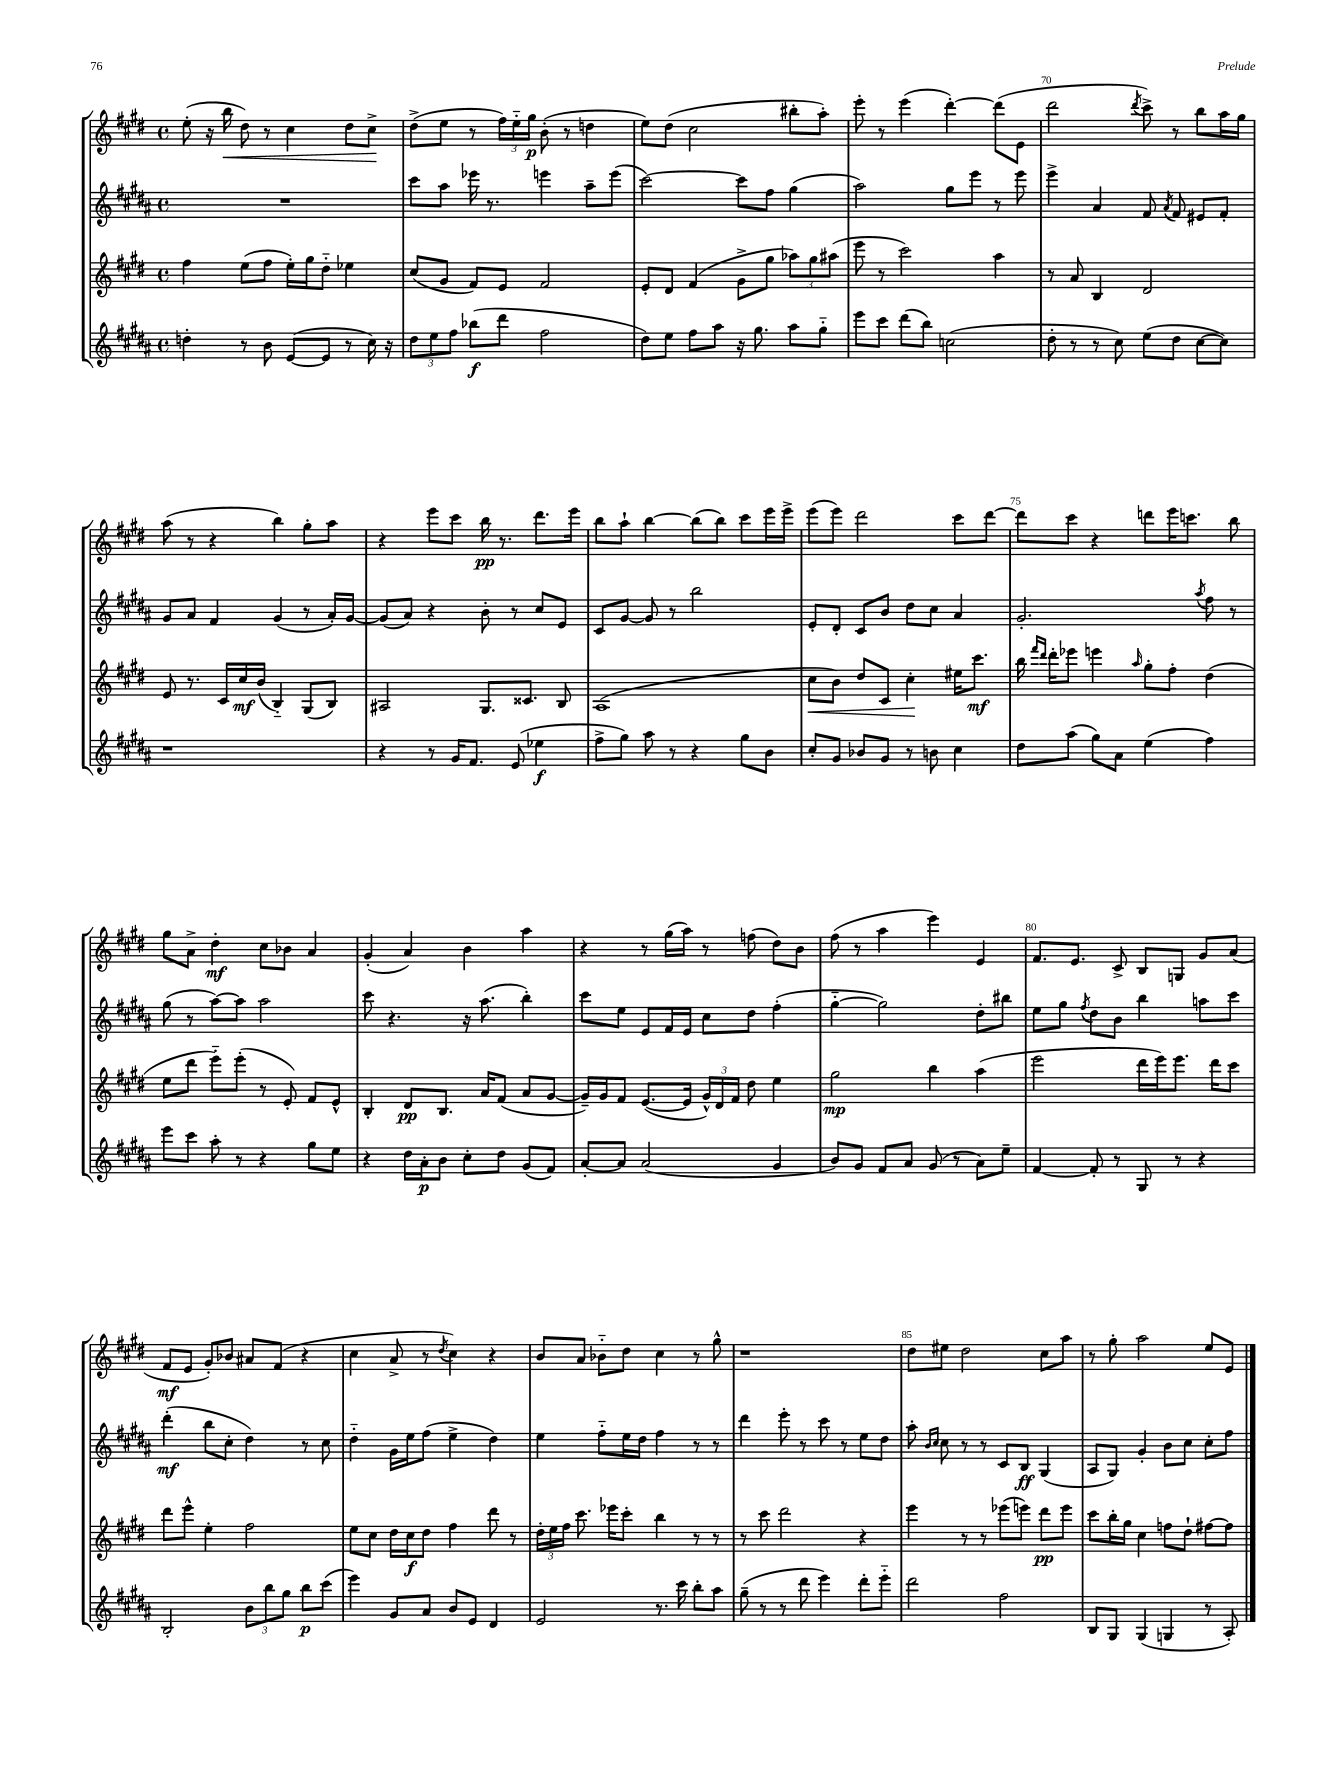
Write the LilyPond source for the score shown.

<<
\new StaffGroup <<
\new Staff = "s0" {
    \clef treble \key e \major \defaultTimeSignature \time 4/4
    \autoBeamOff e''8-.( r16 b''16\< dis''8) r8 cis''4 dis''8[ cis''8]->\! |
    dis''8[->( e''8] r8 \tuplet 3/2 { fis''16[) e''16-_ gis''16]\p } b'8-.( r8 d''4 |
    e''8[) dis''8]( cis''2 bis''8[-. a''8]-.) |
    e'''8-. r8 e'''4( dis'''4~-.) dis'''8[( e'8] |
    dis'''2 \acciaccatura { dis'''8 } cis'''8->) r8 b''8[ a''16 gis''16] |
    a''8( r8 r4 b''4) gis''8[-. a''8] |
    r4 e'''8[ cis'''8] b''16\pp r8. dis'''8.[ e'''16] |
    b''8[ a''8]-! b''4~ b''8[( b''8]) cis'''8[ e'''16 e'''16]-> |
    e'''8[( e'''8]) dis'''2 cis'''8[ dis'''8]~ |
    dis'''8[ cis'''8] r4 d'''8[ e'''16 c'''8.] b''8 |
    gis''8[ a'8]-> dis''4-.\mf cis''8[ bes'8] a'4 |
    gis'4-.( a'4) b'4 a''4 |
    r4 r8 gis''16[( a''16]) r8 f''8( dis''8[) b'8] |
    fis''8( r8 a''4 e'''4) e'4 |
    fis'8.[ e'8.] cis'8-> b8[ g8] gis'8[ a'8]( |
    fis'8[\mf e'8] gis'8[-.) bes'8] ais'8[ fis'8]( r4 |
    cis''4 a'8-> r8 \acciaccatura { dis''8 } cis''4) r4 |
    b'8[ a'8] bes'8[-_ dis''8] cis''4 r8 gis''8-^ |
    r1 |
    dis''8[ eis''8] dis''2 cis''8[ a''8] |
    r8 gis''8-. a''2 e''8[ e'8] \bar "|." |
}
\new Staff = "s1" {
    \clef treble \key b \major \defaultTimeSignature \time 4/4
    \autoBeamOff R1 |
    cis'''8[ ais''8] ees'''16 r8. e'''4 ais''8[-- e'''8]( |
    cis'''2~) cis'''8[ fis''8] gis''4( |
    ais''2) gis''8[ e'''8] r8 e'''8 |
    e'''4-> ais'4 fis'8 \acciaccatura { ais'8 } fis'8 eis'8[ fis'8]-. |
    gis'8[ ais'8] fis'4 gis'4( r8 ais'16[-.) gis'16]~ |
    gis'8[( ais'8]) r4 b'8-. r8 cis''8[ e'8] |
    cis'8[ gis'8]~ gis'8 r8 b''2 |
    e'8[-. dis'8]-. cis'8[ b'8] dis''8[ cis''8] ais'4 |
    gis'2.-. \acciaccatura { ais''8 } fis''8 r8 |
    gis''8( r8 ais''8[~) ais''8] ais''2 |
    cis'''8 r4. r16 ais''8.( b''4-.) |
    cis'''8[ e''8] e'8[ fis'16 e'16] cis''8[ dis''8] fis''4-.( |
    gis''4~-_ gis''2) dis''8[-. bis''8] |
    e''8[ gis''8] \acciaccatura { fis''8 } dis''8[ b'8] b''4 a''8[ cis'''8] |
    dis'''4-.\mf( b''8[ cis''8]-. dis''4) r8 cis''8 |
    dis''4-_ gis'16[ e''16 fis''8]( e''4-> dis''4) |
    e''4 fis''8[-_ e''16 dis''16] fis''4 r8 r8 |
    dis'''4 e'''8-. r8 cis'''8 r8 e''8[ dis''8] |
    ais''8-. \grace { b'16[ cis''16] } cis''8 r8 r8 cis'8[ b8]\ff gis4( |
    ais8[ gis8]) gis'4-. b'8[ cis''8] cis''8[-. fis''8] \bar "|." |
}
\new Staff = "s2" {
    \clef treble \key e \major \defaultTimeSignature \time 4/4
    \autoBeamOff fis''4 e''8[( fis''8] e''16[-.) gis''16 dis''8]-_ ees''4 |
    cis''8[( gis'8] fis'8[) e'8] fis'2 |
    e'8[-. dis'8] fis'4( gis'8[-> gis''8] \tuplet 3/2 { aes''8[) gis''8 ais''8]( } |
    e'''8 r8 cis'''2) a''4 |
    r8 a'8 b4 dis'2 |
    e'8 r8. cis'16[ cis''16\mf b'16]( b4-_) gis8[( b8]) |
    ais2 gis8.[ cisis'8.] b8 |
    a1( |
    cis''8[\< b'8]) dis''8[ cis'8] cis''4-.\! eis''16[ cis'''8.]\mf |
    b''16 \grace { fis'''16[ dis'''16] } dis'''16[-. ees'''8] e'''4 \grace { a''16 } gis''8[-. fis''8]-. dis''4( |
    e''8[ dis'''8] e'''8[-_) e'''8]-.( r8 e'8-.) fis'8[ e'8]-^ |
    b4-. dis'8[\pp b8.] a'16[ fis'8]( a'8[ gis'8]~ |
    gis'16[--) gis'16 fis'8] e'8.[~( e'16] \tuplet 3/2 { gis'16[-^) dis'16 fis'16] } dis''8 e''4 |
    gis''2\mp b''4 a''4( |
    e'''2 dis'''16[ e'''16) e'''8.] dis'''16[ cis'''8] |
    dis'''8[ e'''8]-^ e''4-. fis''2 |
    e''8[ cis''8] dis''16[ cis''16\f dis''8] fis''4 dis'''8 r8 |
    \tuplet 3/2 { dis''16[-. e''16 fis''16] } cis'''8. ees'''16[ cis'''8]-. b''4 r8 r8 |
    r8 cis'''8 dis'''2 r4 |
    e'''4 r8 r8 ees'''8[( e'''8]) dis'''8[\pp e'''8] |
    cis'''8[ b''16-. gis''16] cis''4 f''8[ dis''8]-! fis''8[~ fis''8] \bar "|." |
}
\new Staff = "s3" {
    \clef treble \key b \major \defaultTimeSignature \time 4/4
    \autoBeamOff d''4-. r8 b'8 e'8[~( e'8] r8 cis''16) r16 |
    \tuplet 3/2 { dis''8[ e''8 fis''8] } bes''8[\f( dis'''8] fis''2 |
    dis''8[) e''8] fis''8[ ais''8] r16 gis''8. ais''8[ gis''8]-_ |
    e'''8[ cis'''8] dis'''8[( b''8]) c''2( |
    dis''8-. r8 r8 cis''8) e''8[( dis''8] cis''8[~ cis''8]) |
    r1 |
    r4 r8 gis'16[ fis'8.] e'8( ees''4\f |
    fis''8[-> gis''8]) ais''8 r8 r4 gis''8[ b'8] |
    cis''8[-. gis'8] bes'8[ gis'8] r8 b'8 cis''4 |
    dis''8[ ais''8]( gis''8[) ais'8] e''4( fis''4) |
    e'''8[ cis'''8] ais''8-. r8 r4 gis''8[ e''8] |
    r4 dis''16[ ais'16-.\p b'8] cis''8[-. dis''8] gis'8[( fis'8]) |
    ais'8[~-. ais'8] ais'2( gis'4 |
    b'8[) gis'8] fis'8[ ais'8] gis'8( r8 ais'8[) e''8]-- |
    fis'4~ fis'8-. r8 gis8 r8 r4 |
    b2-. \tuplet 3/2 { b'8[ b''8 gis''8] } b''8[\p cis'''8]( |
    e'''4) gis'8[ ais'8] b'8[ e'8] dis'4 |
    e'2 r8. cis'''16 b''8[-. ais''8] |
    gis''8--( r8 r8 dis'''8 e'''4) dis'''8[-. e'''8]-_ |
    dis'''2 fis''2 |
    b8[ gis8] gis4( g4 r8 ais8-.) \bar "|." |
}
>>
>>
\layout { \context { \Score currentBarNumber = #66 \override BarNumber.break-visibility = ##(#f #t #t) barNumberVisibility = #(every-nth-bar-number-visible 5) } }
